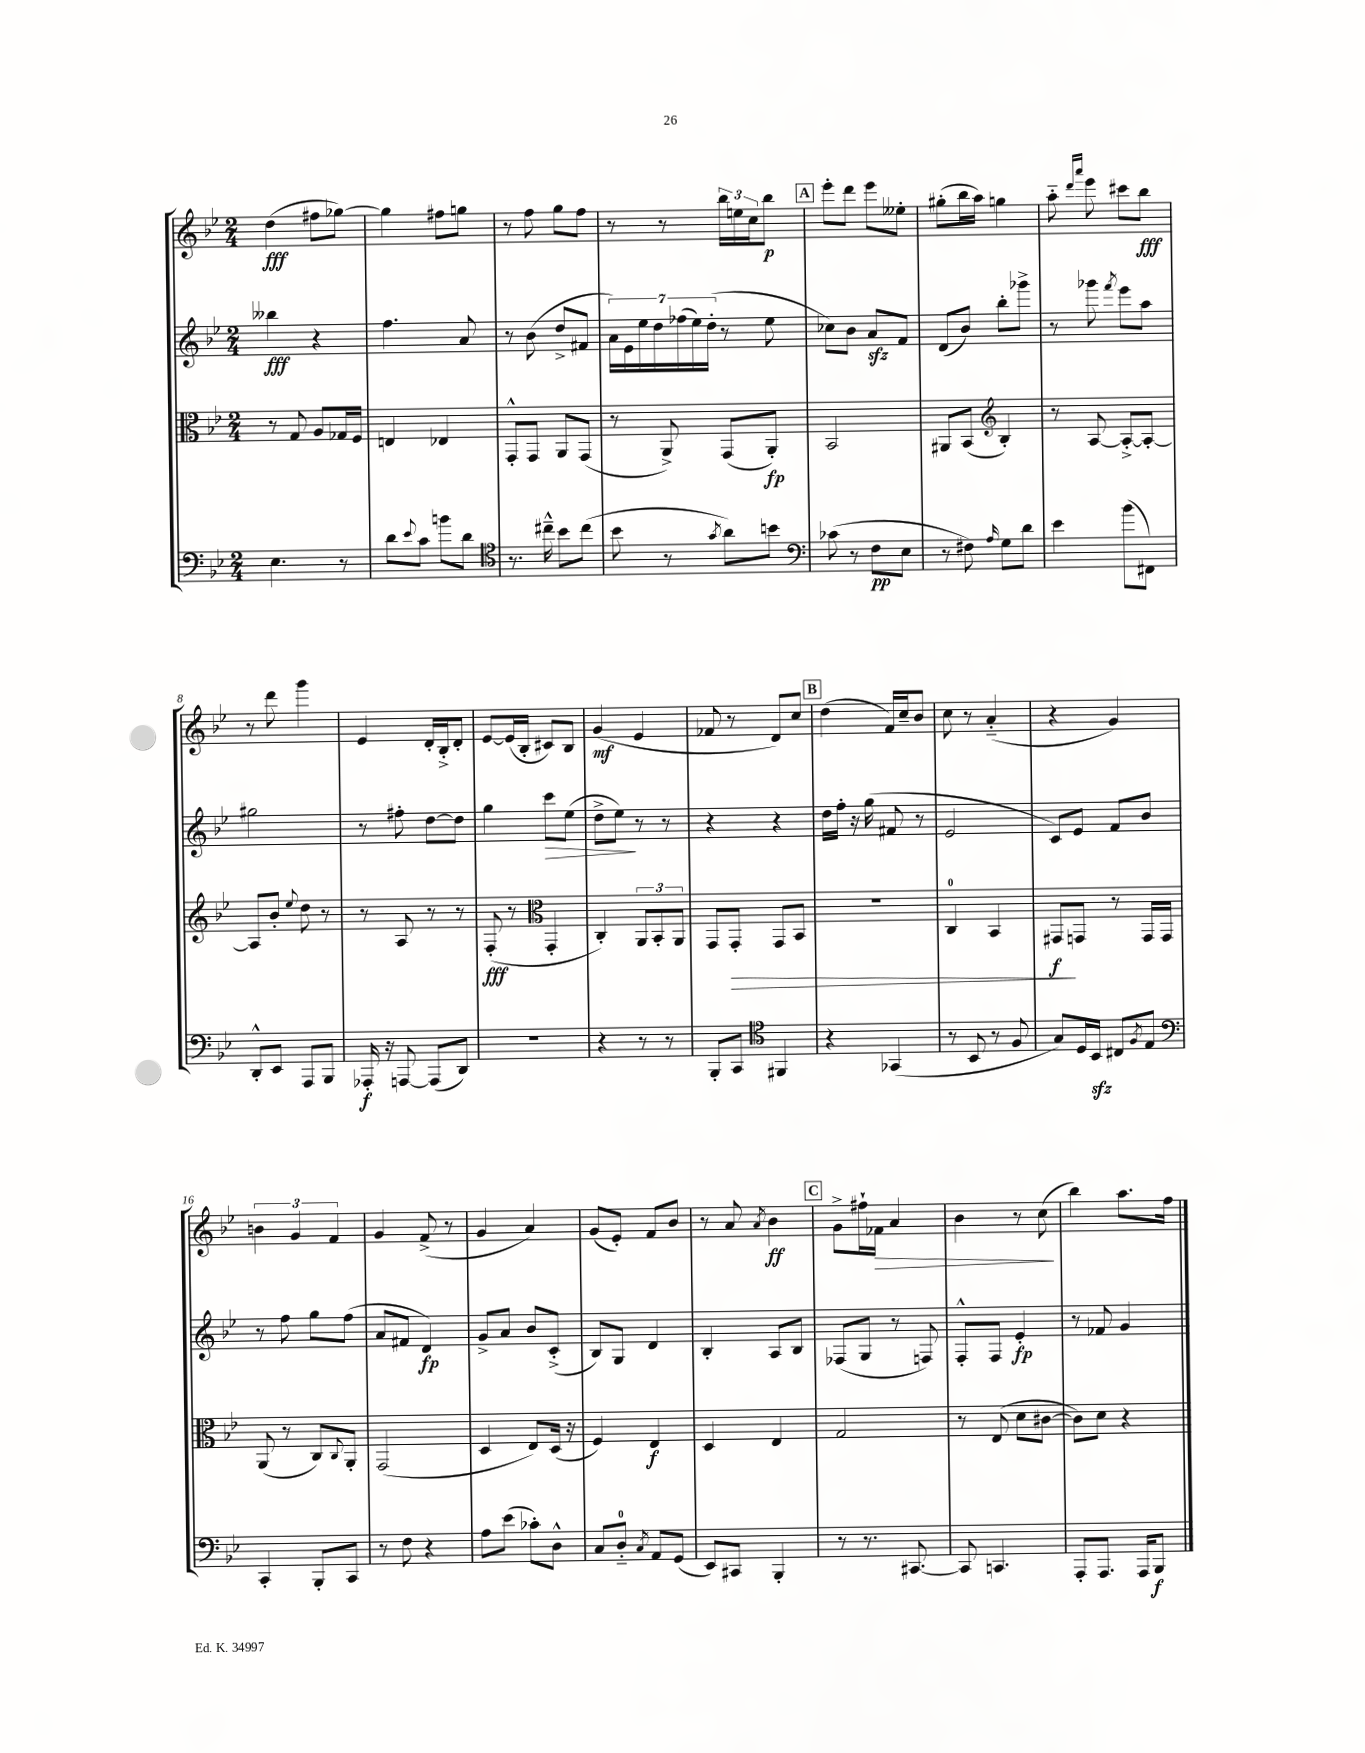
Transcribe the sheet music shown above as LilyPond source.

<<
\new StaffGroup <<
\new Staff = "s0" {
    \clef treble \key bes \major \numericTimeSignature \time 2/4
    d''4\fff( fis''8 ges''8~) |
    ges''4 fis''8 g''8 |
    r8 f''8 g''8 f''8 |
    r8 r8 \tuplet 3/2 { bes''16 e''16 c''16 } bes''8\p |
    \mark \markup { \box "A" } ees'''8-. d'''8 ees'''8 eeses''8-. |
    gis''8-.( bes''16 a''16) g''4 |
    a''8-_ \grace { d'''16 a'''16 } ees'''8 cis'''8 bes''8\fff |
    r8 d'''8 g'''4 |
    ees'4 d'16-. bes16-.-> d'8-. |
    ees'8~ ees'16( bes16-. cis'8) bes8 |
    g'4\mf( ees'4 |
    fes'8 r8 d'8) c''8 |
    \mark \markup { \box "B" } d''4( f'16) c''16-- bes'8 |
    c''8 r8 a'4-_( |
    r4 g'4) |
    \tuplet 3/2 { b'4 g'4 f'4 } |
    g'4 f'8->( r8 |
    g'4 a'4) |
    g'8( ees'8-.) f'8 bes'8 |
    r8 a'8 \acciaccatura { a'8 } bes'4\ff |
    \mark \markup { \box "C" } g'8-> fis''16-! fes'16\> a'4 |
    bes'4 r8 c''8\!( |
    bes''4) a''8. f''16 \bar "|." |
}
\new Staff = "s1" {
    \clef treble \key bes \major \numericTimeSignature \time 2/4
    beses''4\fff r4 |
    f''4. a'8 |
    r8 bes'8( d''8-> fis'8 |
    \tuplet 7/4 { a'16) ees'16 ees''16 d''16 fes''16( ees''16) d''16-.( } r8 ees''8 |
    \mark \markup { \box "A" } ces''8) bes'8 a'8\sfz f'8 |
    d'8( bes'8) bes''8-. ges'''8-> |
    r8 ges'''8 \acciaccatura { f'''8 } ees'''8 a''8 |
    gis''2 |
    r8 fis''8-. d''8~ d''8 |
    g''4 c'''8\> ees''8( |
    d''8-> ees''8\!) r8 r8 |
    r4 r4 |
    \mark \markup { \box "B" } d''16 f''16-. r16 g''16( fis'8 r8 |
    ees'2 |
    c'8) ees'8 f'8 bes'8 |
    r8 f''8 g''8 f''8( |
    a'8 fis'8 d'4\fp) |
    g'8-> a'8 bes'8 c'8-.->( |
    bes8) g8 d'4 |
    bes4-. a8 bes8 |
    \mark \markup { \box "C" } fes8( g8 r8 f8) |
    f8-.-^ f8 ees'4-.\fp |
    r8 fes'8 g'4 \bar "|." |
}
\new Staff = "s2" {
    \clef alto \key bes \major \numericTimeSignature \time 2/4
    r8 g8 a8 ges16 f16 |
    e4 ees4 |
    g,8-.-^ g,8 a,8 g,8( |
    r8 a,8->) g,8( a,8-.\fp) |
    \mark \markup { \box "A" } bes,2 |
    ais,8 bes,8( \clef treble bes4-.) |
    r8 a8~ a8~-.-> a8~-. |
    a8 bes'8-. \appoggiatura { ees''8 } d''8 r8 |
    r8 a8 r8 r8 |
    f8-.\fff( r8 \clef alto g,4-. |
    c4-.) \tuplet 3/2 { a,8 bes,8-. a,8 } |
    g,8 g,8-.\> g,8 bes,8 |
    \mark \markup { \box "B" } R2 |
    c4-0 bes,4 |
    gis,8\f\! g,8 r8 g,16 g,16 |
    a,8( r8 c8) \appoggiatura { c8 } a,8-. |
    g,2( |
    d4 ees8) d16( r16 |
    f4) ees4\f |
    d4 ees4 |
    \mark \markup { \box "C" } g2 |
    r8 ees8( d'8 cis'8~ |
    cis'8) d'8 r4 \bar "|." |
}
\new Staff = "s3" {
    \clef bass \key bes \major \numericTimeSignature \time 2/4
    ees4. r8 |
    d'8 \appoggiatura { ees'8 } c'8 b'8 d'8 |
    \clef tenor r8. cis''16---^ bes'8 cis''8( |
    bes'8 r8 \acciaccatura { g'8 } a'8) b'8 |
    \mark \markup { \box "A" } \clef bass ces'8( r8 f8\pp ees8 |
    r8 fis8) \grace { a16 } g8 d'8 |
    ees'4 bes'8( fis,8) |
    d,8-.-^ ees,8 a,,8 bes,,8 |
    aes,,16-.\f r16 a,,8~ a,,8( d,8) |
    r2 |
    r4 r8 r8 |
    bes,,8-. c,8 \clef tenor fis,4 |
    \mark \markup { \box "B" } r4 ges,4( |
    r8 bes,8 r8 f8 |
    g8) d16 bes,16\sfz cis8 \acciaccatura { f8 } ees8 |
    \clef bass c,4-. bes,,8-. c,8 |
    r8 f8 r4 |
    a8 ees'8( ces'8-.) d8-^ |
    c8 d8-0-_ \acciaccatura { c8 } a,8 g,8( |
    ees,8) cis,8 bes,,4-. |
    \mark \markup { \box "C" } r8 r8. cis,8.~ |
    cis,8 c,4. |
    a,,8-. a,,8. a,,16 bes,,8\f \bar "|." |
}
>>
>>
